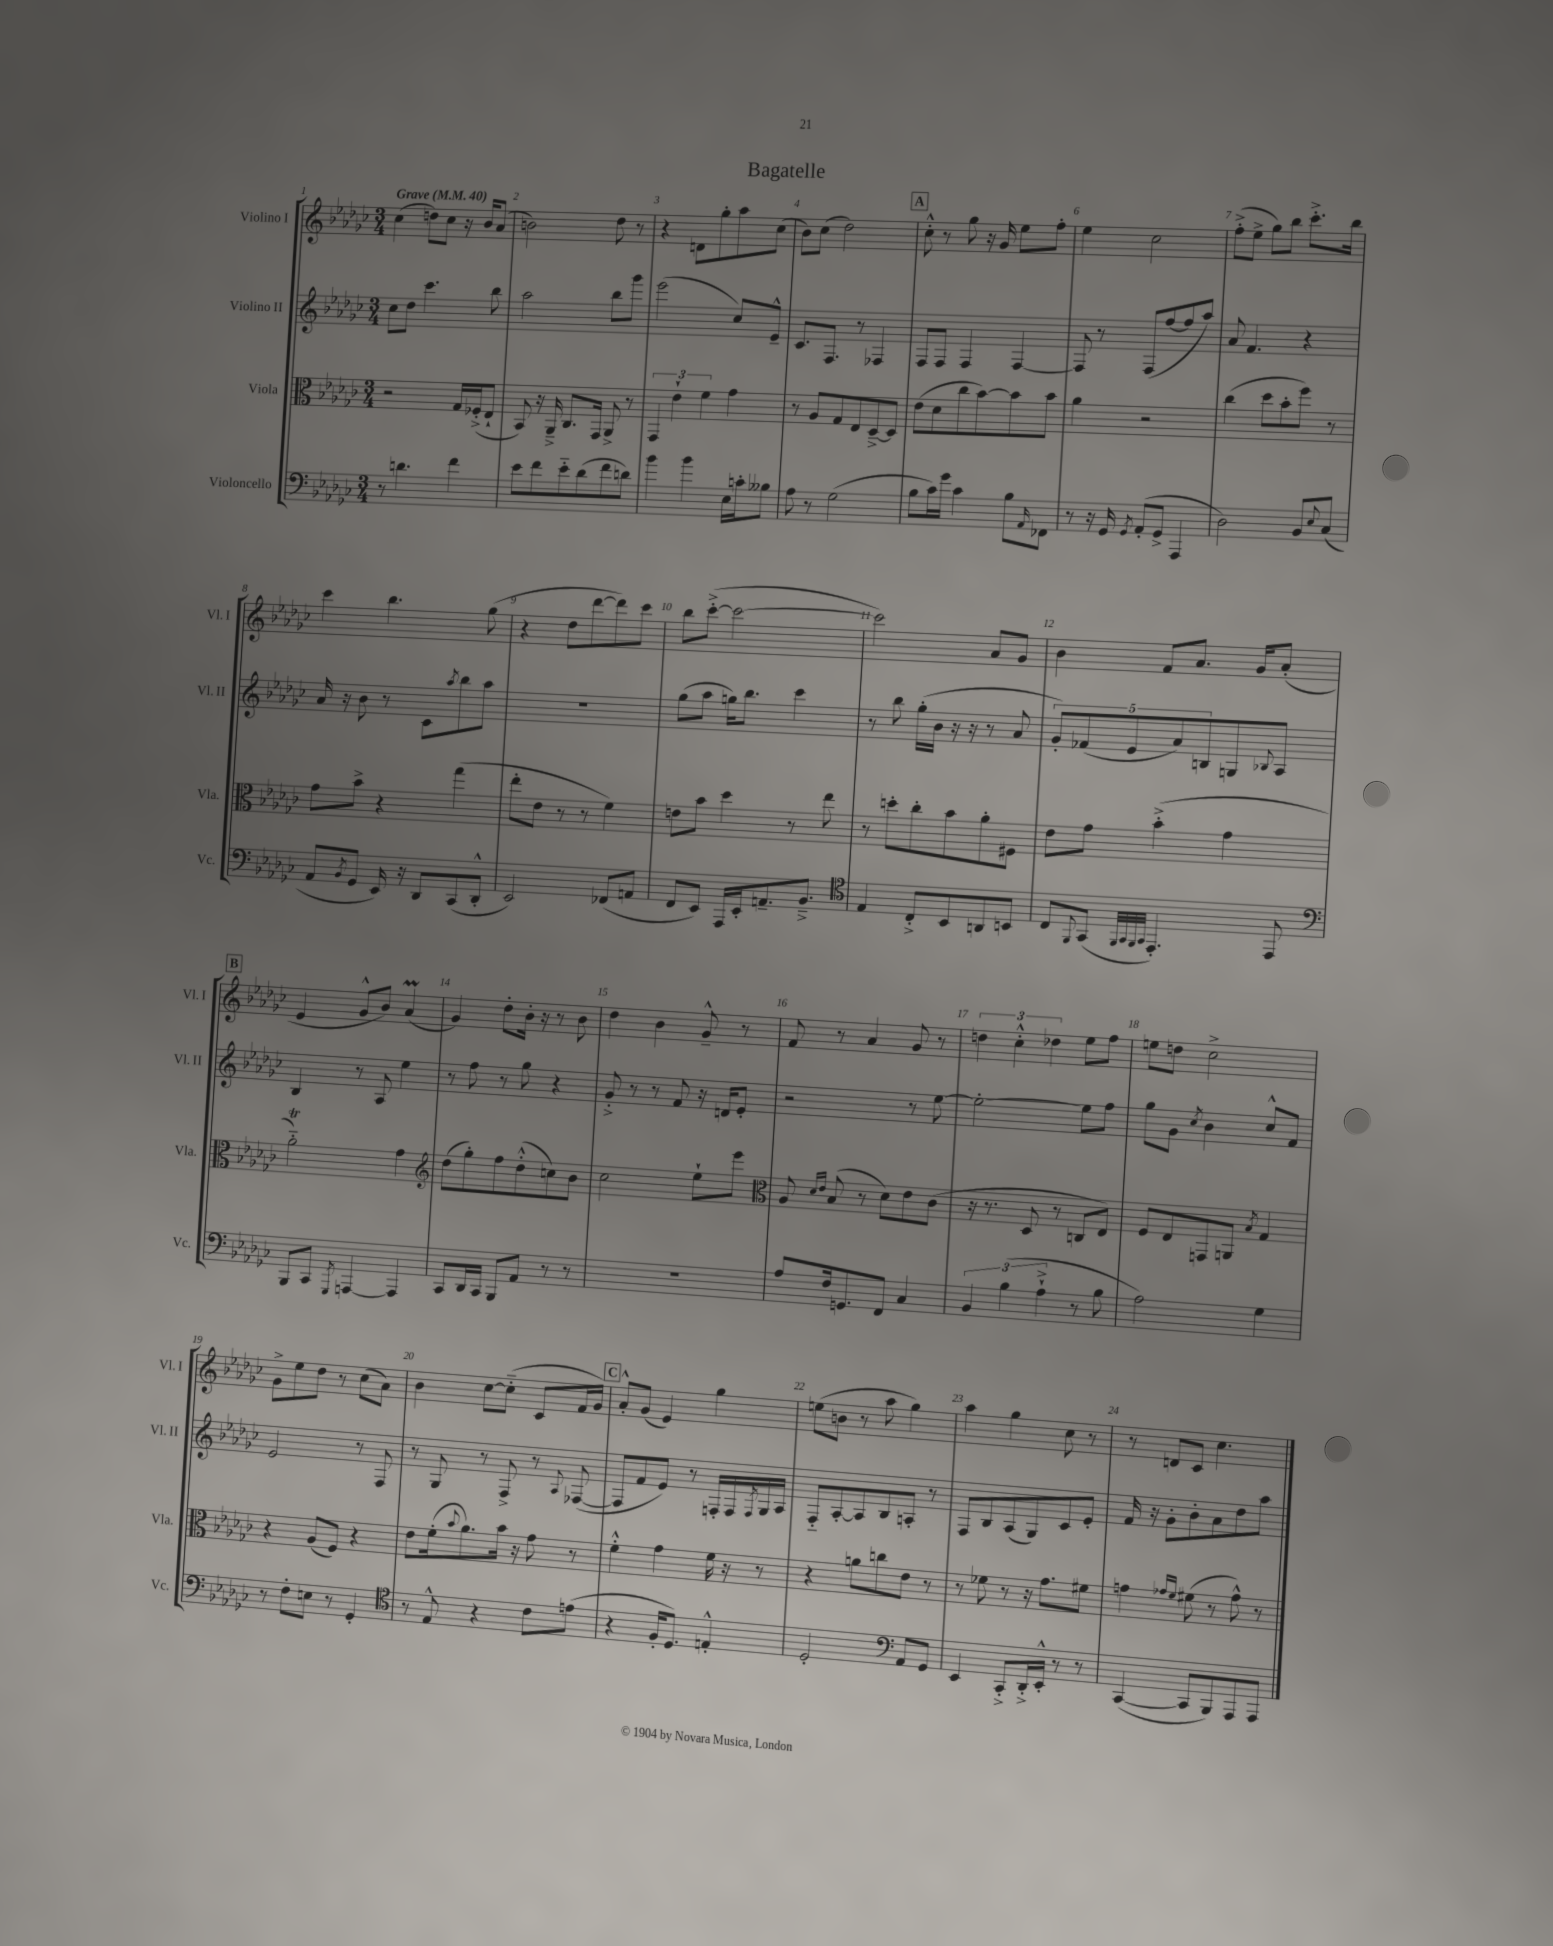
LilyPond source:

\header { title = "Bagatelle" }
<<
\new StaffGroup <<
\new Staff = "s0" \with { instrumentName = "Violino I" shortInstrumentName = "Vl. I" } {
    \clef treble \key ges \major \numericTimeSignature \time 3/4 \tempo "Grave" 4 = 40
    ces''4( d''8) ces''8 r16 bes'16 aes'8( |
    b'2) des''8 r8 |
    r4 d'8 ges''8-. aes''8 ces''8( |
    bes'8) ces''8( des''2) |
    \mark \markup { \box "A" } ces''8-.-^ r8 ges''8 r16 ges'16 ees''8 f''8-. |
    ees''4 ces''2 |
    f''8-.->( ees''8-> ges''8) bes''8 ces'''8.-.-> bes''16 |
    ces'''4 bes''4. ges''8( |
    r4 des''8 des'''8~ des'''8) ces'''8 |
    bes''8 ces'''8~-.->( ces'''2~ |
    ces'''2) aes'8 ges'8 |
    bes'4 f'8 aes'8. ges'16 aes'8-.( |
    \mark \markup { \box "B" } ees'4 ges'8-^ bes'8) aes'4\prall( |
    ges'4) des''8-. bes'16-. r16 r8 bes'8 |
    des''4 bes'4 ges'8---^ r8 |
    f'8 r8 aes'4 ges'8 r8 |
    \tuplet 3/2 { d''4 ces''4-.-^ des''4 } ees''8 f''8 |
    e''8 d''8 ces''2-> |
    ges'8-> ees''8 des''8 r8 ces''8( aes'8) |
    bes'4 ces''8~ ces''8-_( ces'8 f'16 ges'16) |
    \mark \markup { \box "C" } aes'8-.-^ ges'8( ees'4) ges''4 |
    e''8( b'8 r8 aes''8 ges''4) |
    aes''4 ges''4 ces''8 r8 |
    r8 d'8 ces'8 ces''4. \bar "|." |
}
\new Staff = "s1" \with { instrumentName = "Violino II" shortInstrumentName = "Vl. II" } {
    \clef treble \key ges \major \numericTimeSignature \time 3/4
    ces''8 des''8 ces'''4. bes''8 |
    aes''2 bes''8 ges'''8 |
    ees'''2( ces''8) ees'8---^ |
    ces'8. f8. r8 fes4 |
    \mark \markup { \box "A" } f8 f8 f4 f4~ |
    f8 r8 f8( f''8~ f''8 aes''8) |
    aes'8 f'4. r4 |
    aes'16 r16 bes'8 r8 ces'8 \acciaccatura { aes''8 } bes''8 aes''8 |
    R2. |
    ges''8( aes''8 g''16) bes''8. ces'''4 |
    r8 bes''8 ges''16-.( bes'16 r16 r16 r8 aes'8 |
    \tuplet 5/4 { ges'8-.) fes'8( ees'8 aes'8) b8 } g8 \appoggiatura { bes8 } aes8 |
    \mark \markup { \box "B" } bes4 r8 aes8 ees''4 |
    r8 f''8 r8 ges''8 r4 |
    ges'8-.-> r8 r8 f'8 r16 d'16 ees'8-. |
    r2 r8 ees''8~ |
    ees''2~-. ees''8 f''8 |
    ges''8 ges'8 \acciaccatura { ces''8 } bes'4 ces''8-^ f'8 |
    ees'2 r8 f8 |
    r8 ges8 r8 f8-> r8 \appoggiatura { aes8 } fes8~( |
    \mark \markup { \box "C" } fes8 f'8 ees'8) r8 f16-. f16 \acciaccatura { f8 } ges16 aes16 |
    f8-_ aes8~-. aes8 bes8 a8-. r8 |
    f8 bes8 aes8( ges8) ces'8 ees'8-. |
    f'16 r16 ges'8-. bes'8-. aes'8 des''8 aes''8 \bar "|." |
}
\new Staff = "s2" \with { instrumentName = "Viola" shortInstrumentName = "Vla." } {
    \clef alto \key ges \major \numericTimeSignature \time 3/4
    r2 ges16 fes16-.->( ees8-! |
    bes,8) r16 aes,16---> ces8. ges,16 aes,8-> r8 |
    \tuplet 3/2 { ges,4 ees'4-! f'4 } ges'4 |
    r8 aes8 ges8 ees8 des8~---> des8 |
    \mark \markup { \box "A" } ees'8( des'8 ces''8 bes'8~) bes'8 bes'8 |
    aes'4 r2 |
    ces''4( des''8 bes'8-. f''8) r8 |
    ges'8 bes'8-> r4 ges''4( |
    ees''8-. ees'8 r8 r8 f'4) |
    e'8 bes'8 des''4 r8 ees''8 |
    r8 d''8-. ces''8-. bes'8 aes'8-. fis8 |
    ees'8 ges'8 bes'4-.->( ges'4 |
    \mark \markup { \box "B" } aes'2-_\trill) ges'4 |
    \clef treble des''8( ges''8-.) f''8 des''8-.-^( c''8) bes'8 |
    ces''2 ees''8-! ees'''8 |
    \clef alto aes8 \grace { des'16 ees'16 } bes8( r8 des'8) ees'8 ces'8( |
    r16 r8. des8 r8 c8 ees8) |
    f8 ees8 g,8 a,8 \acciaccatura { bes8 } ges4 |
    r4 aes8( f8) r4 |
    ees'8 f'16-.( \appoggiatura { bes'8 } aes'8.) bes'16 r16 ges'8 r8 |
    \mark \markup { \box "C" } f'4-.-^ ges'4 f'16 r16 r8 |
    r4 a'8 c''8 ees'8 r8 |
    r8 fes'8 r8 r16 ges'8. fis'8 |
    g'4 \grace { ges'16 f'16 } fis'8( r8 ges'8-^) r8 \bar "|." |
}
\new Staff = "s3" \with { instrumentName = "Violoncello" shortInstrumentName = "Vc." } {
    \clef bass \key ges \major \numericTimeSignature \time 3/4
    r8 d'4. f'4 |
    ees'8 f'8 ees'8-_ des'8( f'8 d'8) |
    bes'4 bes'4 ees16 c'16-. beses8 |
    aes8 r8 ges2( |
    \mark \markup { \box "A" } bes8 ces'16) ges'16 ces'4 bes8 \grace { aes,16 } fes,8 |
    r8 r16 ges,16 \acciaccatura { ges,8 } aes,8-.( ges,8-> aes,,4 |
    des2) bes,8 \appoggiatura { ees8 } ces8( |
    aes,8 \acciaccatura { bes,8 } ges,8 ees,16) r16 des,8 ces,8( des,8-.-^ |
    ees,2) fes,8( a,8 |
    f,8 ees,8) aes,,16 ees,16-. a,8.-- bes,8.---> |
    \clef tenor ees4 ces8-.-> bes,8 a,8 b,8 |
    ces8 \appoggiatura { f,8 } ges,8( \grace { f,32 ges,32 f,32 ges,32 } ees,4.-.) ees,8 |
    \mark \markup { \box "B" } \clef bass bes,,8 ces,8 \acciaccatura { ges,,8 } a,,4~ a,,4 |
    ces,8 des,16 ces,16 bes,,8 aes,8 r8 r8 |
    R2. |
    aes8 f16 g,8. f,8 ces4 |
    \tuplet 3/2 { bes,4 bes4( aes4-!-> } r8 bes8 |
    aes2) ges4 |
    r8 f8-. e8 r8 ges,4-. |
    \clef tenor r8 ees8-^ r4 ces'8 e'8( |
    \mark \markup { \box "C" } r4 f16-. des8.) e4-.-^ |
    des2-. \clef bass aes,8 ges,8 |
    ees,4 ces,8-.-> des,16-.-> ees,16-.-^ r8 r8 |
    ces,4~( ces,8 bes,,8) aes,,8 aes,,8 \bar "|." |
}
>>
>>
\layout { \context { \Score \override BarNumber.break-visibility = ##(#f #t #t) barNumberVisibility = #all-bar-numbers-visible } }
